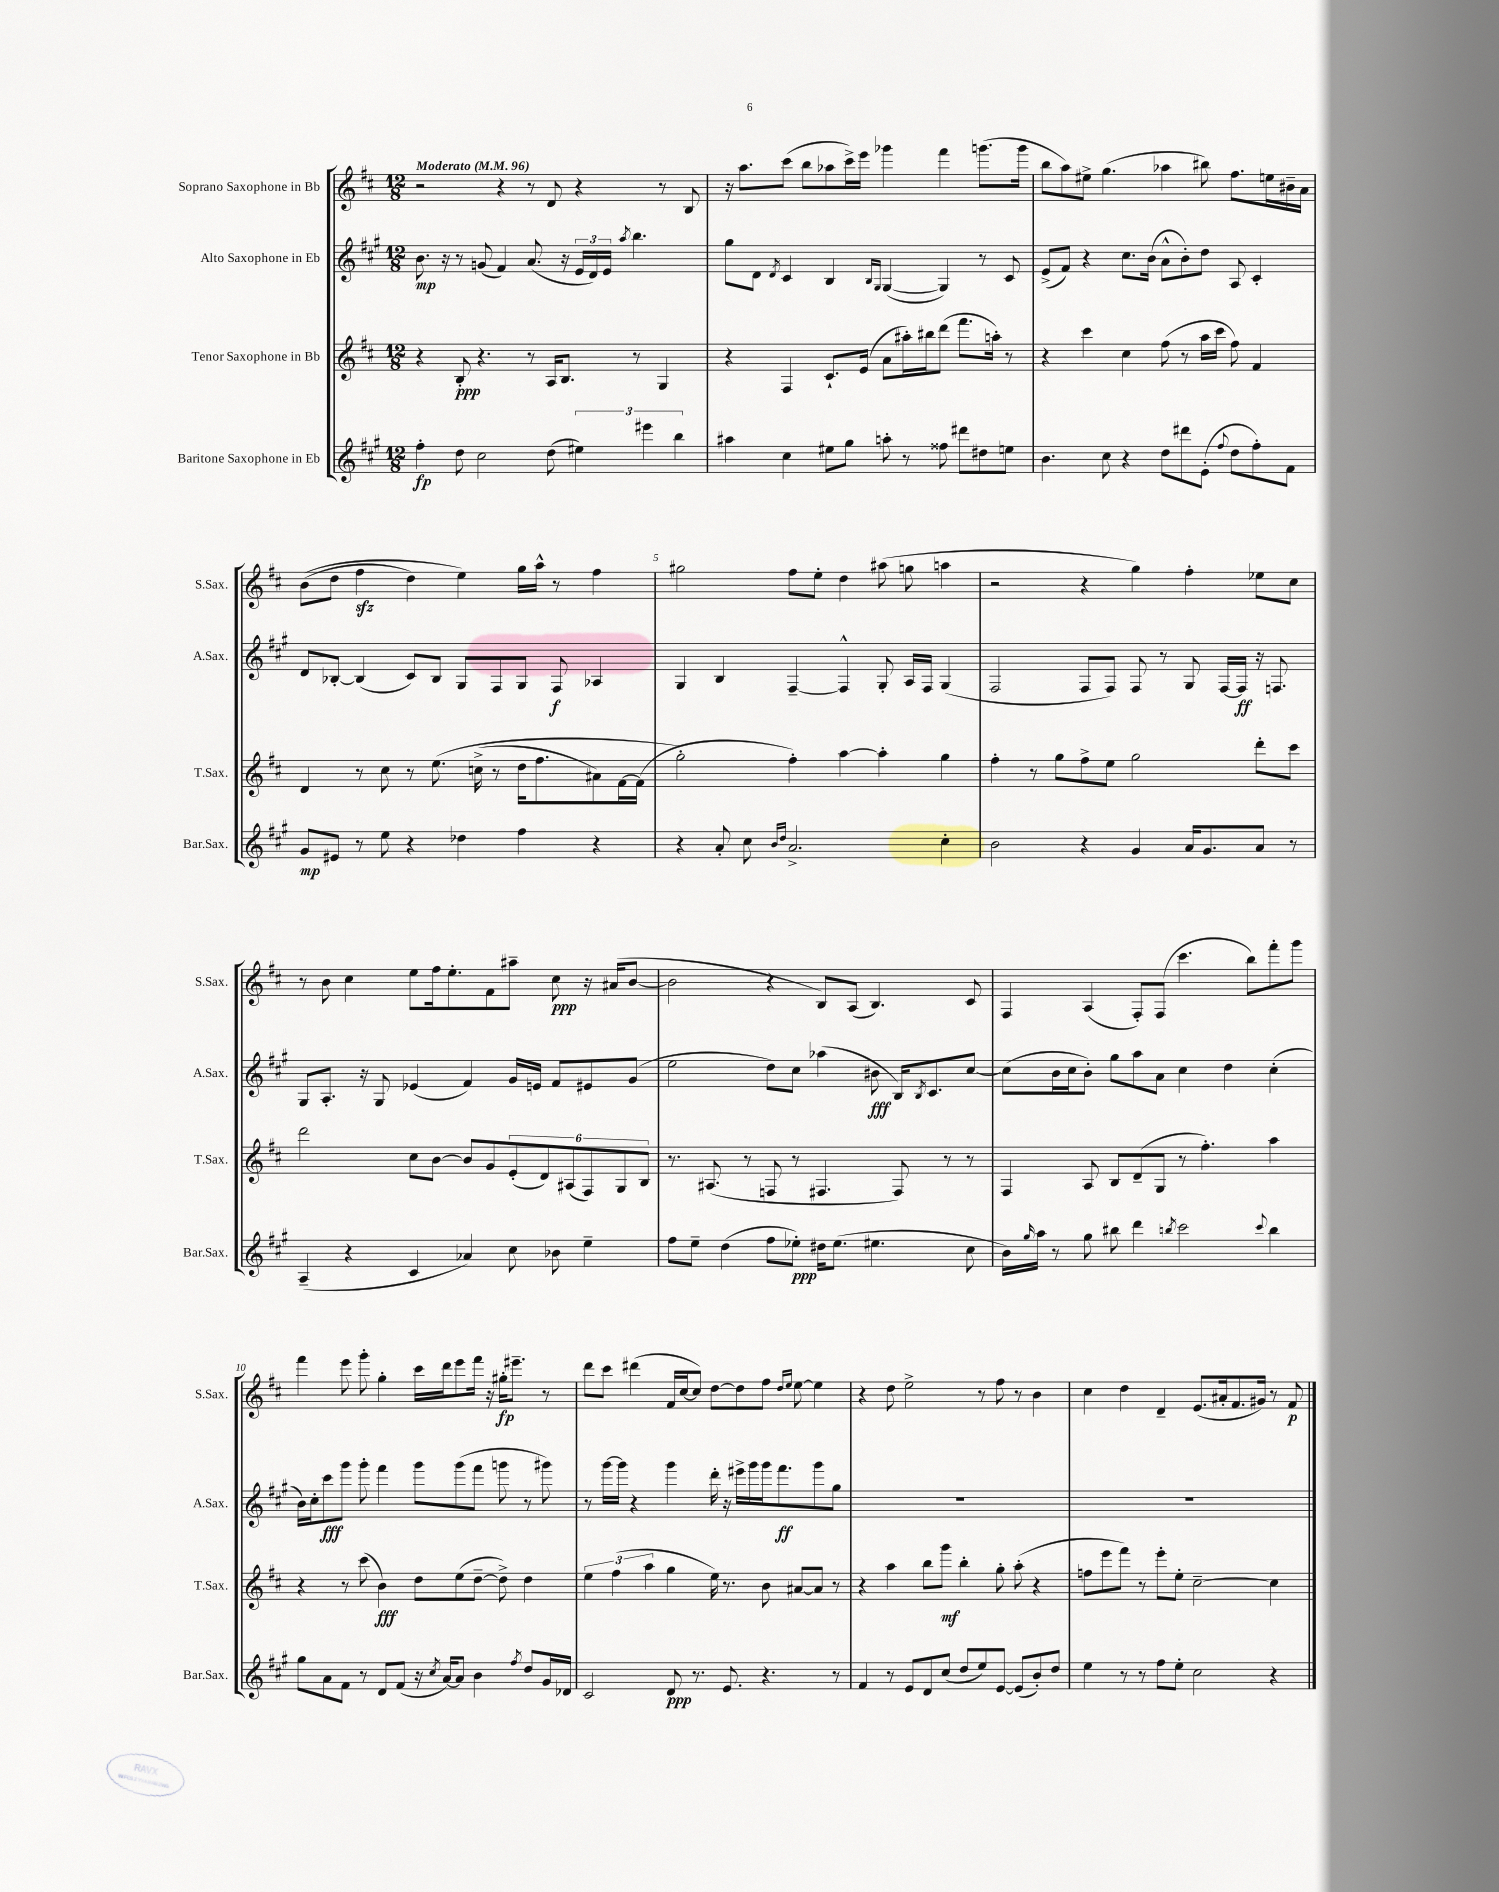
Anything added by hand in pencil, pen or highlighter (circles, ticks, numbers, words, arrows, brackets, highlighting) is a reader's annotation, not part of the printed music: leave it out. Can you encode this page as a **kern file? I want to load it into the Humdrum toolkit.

**kern	**kern	**kern	**kern
*staff4	*staff3	*staff2	*staff1
*clefG2	*clefG2	*clefG2	*clefG2
*k[f#c#g#]	*k[f#c#]	*k[f#c#g#]	*k[f#c#]
*M12/8	*M12/8	*M12/8	*M12/8
*MM96	*MM96	*MM96	*MM96
4ff#'\	4r	8.b\	2r
.	.	16r	.
8dd\	8B'/	8r	.
2cc#\	4.r	(8g/	.
.	.	4f#/)	4r
.	8r	(8.a/	8r
(8dd\	16A/LK	.	8d/
.	8.B/J	16r	.
6ee#\)	.	24e/LL	4r
.	.	24d/)	.
.	.	24e/JJ	.
.	.	8qaa/	.
.	8r	4.bb\	.
6eee#\	.	.	.
.	4G/	.	8r
6bb\	.	.	.
.	.	.	8B/
=	=	=	=
4aa#\	4r	8gg#\L	16r
.	.	.	8.aa\L
.	.	8d\J	.
.	.	8qd/	.
4cc#\	4F#/	4c#/	(8ccc#\J
.	.	.	8bb\L
8ee#\L	8.c#`/L	4B/	8aa-\
8gg#\J	.	.	16ccc#^\L)
.	(16e/Jk	.	16eee\JJ
.	.	16qqB/LL	.
.	.	16qqG#/JJ	.
8aa'\	8a\L	([4G#/	4ggg-\
8r	16aa#'\L)	.	.
.	16bb#\J	.	.
8ff##\	(8ddd\J	4G#/])	4fff#\
8ddd#\L	8.fff#\L	.	.
8dd#\	.	8r	(8.ggg\L
.	16aa'\Jk)	.	.
8ee\J	8r	8c#/	.
.	.	.	16ggg\Jk
=	=	=	=
4.b\	4r	(8e^/L	8bb\L
.	.	8f#/J)	8aa\)
.	4ccc#\	4r	8ee#^\J
8cc#\	.	.	(4.gg\
4r	4cc#\	8.cc#\L	.
.	.	(16b\Jk	.
8dd\L	(8ff#\	8a^^\L	4aa-\
8ddd#\	8r	8b'\)	.
(8e'\J	16aa\LL	8dd\J	8bb#\)
.	16ccc#\JJ	.	.
8qqff#/	.	.	.
8dd\L	8ff#\)	8A/	8.ff#\L
8ff#'\)	4f#/	4c#'/	.
.	.	.	16ee\L
8f#\J	.	.	16b#~\
.	.	.	16a\JJ
=	=	=	=
8g#/L	4d/	8d/L	&((8b\L
8e#/J	.	[8B-'/J	8dd\J
8r	8r	(4B-/]	4ff#\
8ee\	8cc#\	.	.
4r	8r	8c#/L)	4dd\)
.	&(8.ee\	8B-/J	.
4dd-\	.	8G#/L	4ee\&)
.	(16cc^\	.	.
.	8r	8F#/	.
4ff#\	16dd\LK	8G#/J	16gg\LL
.	8.ff#\	.	16aa^^\JJ
.	.	8F#/	8r
4r	8a#\)	4A-/	4ff#\
.	[16f#\L	.	.
.	(16f#\]JJ	.	.
=	=	=	=
4r	2gg'\&)	4G#/	2gg#\
8a'/	.	4B/	.
8cc#\	.	.	.
16qqb/LL	.	.	.
16qqdd/JJ	.	.	.
2.a^/	4ff#'\)	[4F#~/	8ff#\L
.	.	.	8ee'\J
.	[4aa\	4F#^^/]	4dd\
.	4aa'\]	8G#'/	(8aa#\
.	.	16A/LL	8gg\
.	.	16F#/JJ	.
4cc#'\	4gg\	(4G#/	4aa\
=	=	=	=
2b\	4ff#'\	2F#/	2r
.	8r	.	.
.	8gg\L	.	.
4r	8ff#^\	8F#/L	4r
.	8ee\J	8F#/J)	.
4g#/	2gg\	8F#/	4gg\)
.	.	8r	.
16a/LK	.	8G#/	4ff#'\
8.g#/	.	.	.
.	.	[16F#/LL	.
.	.	16F#/]JJ	.
8a/J	8ddd'\L	16r	8ee-\L
.	.	8.F/	.
8r	8ccc#\J	.	8cc#\J
=	=	=	=
(4A~/	2ddd\	8G#/L	8r
.	.	8.A'/J	8b\
4r	.	.	4cc#\
.	.	16r	.
.	.	8G#/	.
4c#/	8cc#\L	(4e-/	8ee\L
.	[8b\J	.	16ff#\k
.	.	.	8.ee'\
4a-/)	8b/]L	4f#/)	.
.	8g/	.	8f#\
8cc#\	(12e'/	16g#/LL	8aa#~\J
.	.	16e/JJ	.
.	12d/)	.	.
8b-\	.	8f#/L	8cc#\
.	(12A#/	.	.
4ee~\	12F#/)	8e#/	16r
.	.	.	(16a#/LK
.	12G/	.	.
.	.	(8g#/J	[8b/J
.	12B/J	.	.
=	=	=	=
8ff#\L	8.r	2ee\	2b\]
8ee~\J	.	.	.
.	(8.A#/	.	.
(4dd\	.	.	.
.	8r	.	.
8ff#\L	8F/	8dd\L)	4r
8ee-'\J)	8r	8cc#\J	.
16dd#\LK	4.F#/	(4aa-\	8B/L)
(8.ee-\J	.	.	.
.	.	.	(8A/J
4.ee#\	.	8b#\	4.B/)
.	8F#/)	16B/LK)	.
.	.	8qB/	.
.	.	8.c#/	.
.	8r	.	.
8cc#\	8r	[8cc#/J	8c#/
=	=	=	=
16b\LL)	4F#/	(8cc#\]L	4F#/
16qqgg#/	.	.	.
16aa\JJ	.	.	.
8r	.	16b\L	.
.	.	16cc#\J	.
8gg#\	8A/	8b'\J)	(4A/
8bb#\	8B/L	8gg#\L	.
4ddd\	(8d~/	8aa\	8F#'/L)
.	8G/J	8a\J	(8F#/J
8qbb/	.	.	.
2ccc#\	8r	4cc#\	4.ccc#\
.	4.ff#'\)	.	.
.	.	4dd\	.
.	.	.	8bb\L)
8qqccc#/	.	.	.
4bb\	4aa\	(4cc#'\	8fff#'\
.	.	.	8ggg\J
=	=	=	=
8gg#\L	4r	16b\LL)	4fff#\
.	.	16cc#'\J	.
8a\	.	8ccc#\	.
8f#\J	8r	8ggg#\J	8eee\
8r	(8ccc#\	8ggg#'\	8ggg'\
8d/L	4b\)	4fff#\	4gg'\
(8f#/J	.	.	.
16r	8dd\L	8ggg#\L	16ccc#\LL
8qcc#/	.	.	.
[16a/LK)	.	.	16ddd\J
8a/]J	(8ee\	(8ggg#\	8eee\
4b\	[8dd~\J	8fff#\J	16fff#\Jk
.	.	.	16r
.	8dd^\])	8ggg\	16gg#'\LK
.	.	.	8.eee#~\J
8qff#/	.	.	.
8dd/L	4dd\	8r	.
16g#/L	.	8ggg#\)	8r
16d-/JJ	.	.	.
=	=	=	=
2c#/	6ee\	8r	8ddd\L
.	.	[16ggg#\LL	8ccc#\J
.	(6ff#\	.	.
.	.	16ggg#\]JJ	.
.	.	4r	(4ddd#\
.	6aa\	.	.
8d/	4gg\	4ggg#\	16f#/LL
.	.	.	[16cc#/J
8.r	.	.	8cc#/]J)
.	16ee\)	16ddd'\	[8dd\L
8.e/	8.r	16r	.
.	.	16eee#^\LL	8dd\]
.	.	16ggg#\	.
4.r	8b\	16ggg#\J	8ff#\J
.	.	8.fff#\	.
.	.	.	16qqdd/LL
.	.	.	16qqee/JJ
.	[8a#/L	.	[8ee\
.	8a#/]J	8ggg#\	4ee\]
8r	8r	8gg#\J	.
=	=	=	=
4f#/	4r	1.r	4r
8r	4aa\	.	8dd\
8e/L	.	.	2ee^\
8d/	8bb\L	.	.
(8cc#/J	8ggg\J	.	.
8dd/L	4bb'\	.	.
8ee/)	.	.	8r
[8e/J	8gg'\	.	8ff#\
(8e/]L	(8aa'\	.	8r
8b'/)	4r	.	4b\
8dd/J	.	.	.
=	=	=	=
4ee\	8ff\L	1.r	4cc#\
.	8eee\	.	.
8r	8fff#\J)	.	4dd\
8r	8r	.	.
8ff#\L	8eee'\L	.	4d~/
8ee'\J	8ee'\J	.	.
2cc#\	[2cc#~\	.	(8.e/L
.	.	.	16a#'/k
.	.	.	8.f#/
.	.	.	16g#/Jk)
4r	4cc#\]	.	8r
.	.	.	8f#/
==	==	==	==
*-	*-	*-	*-
